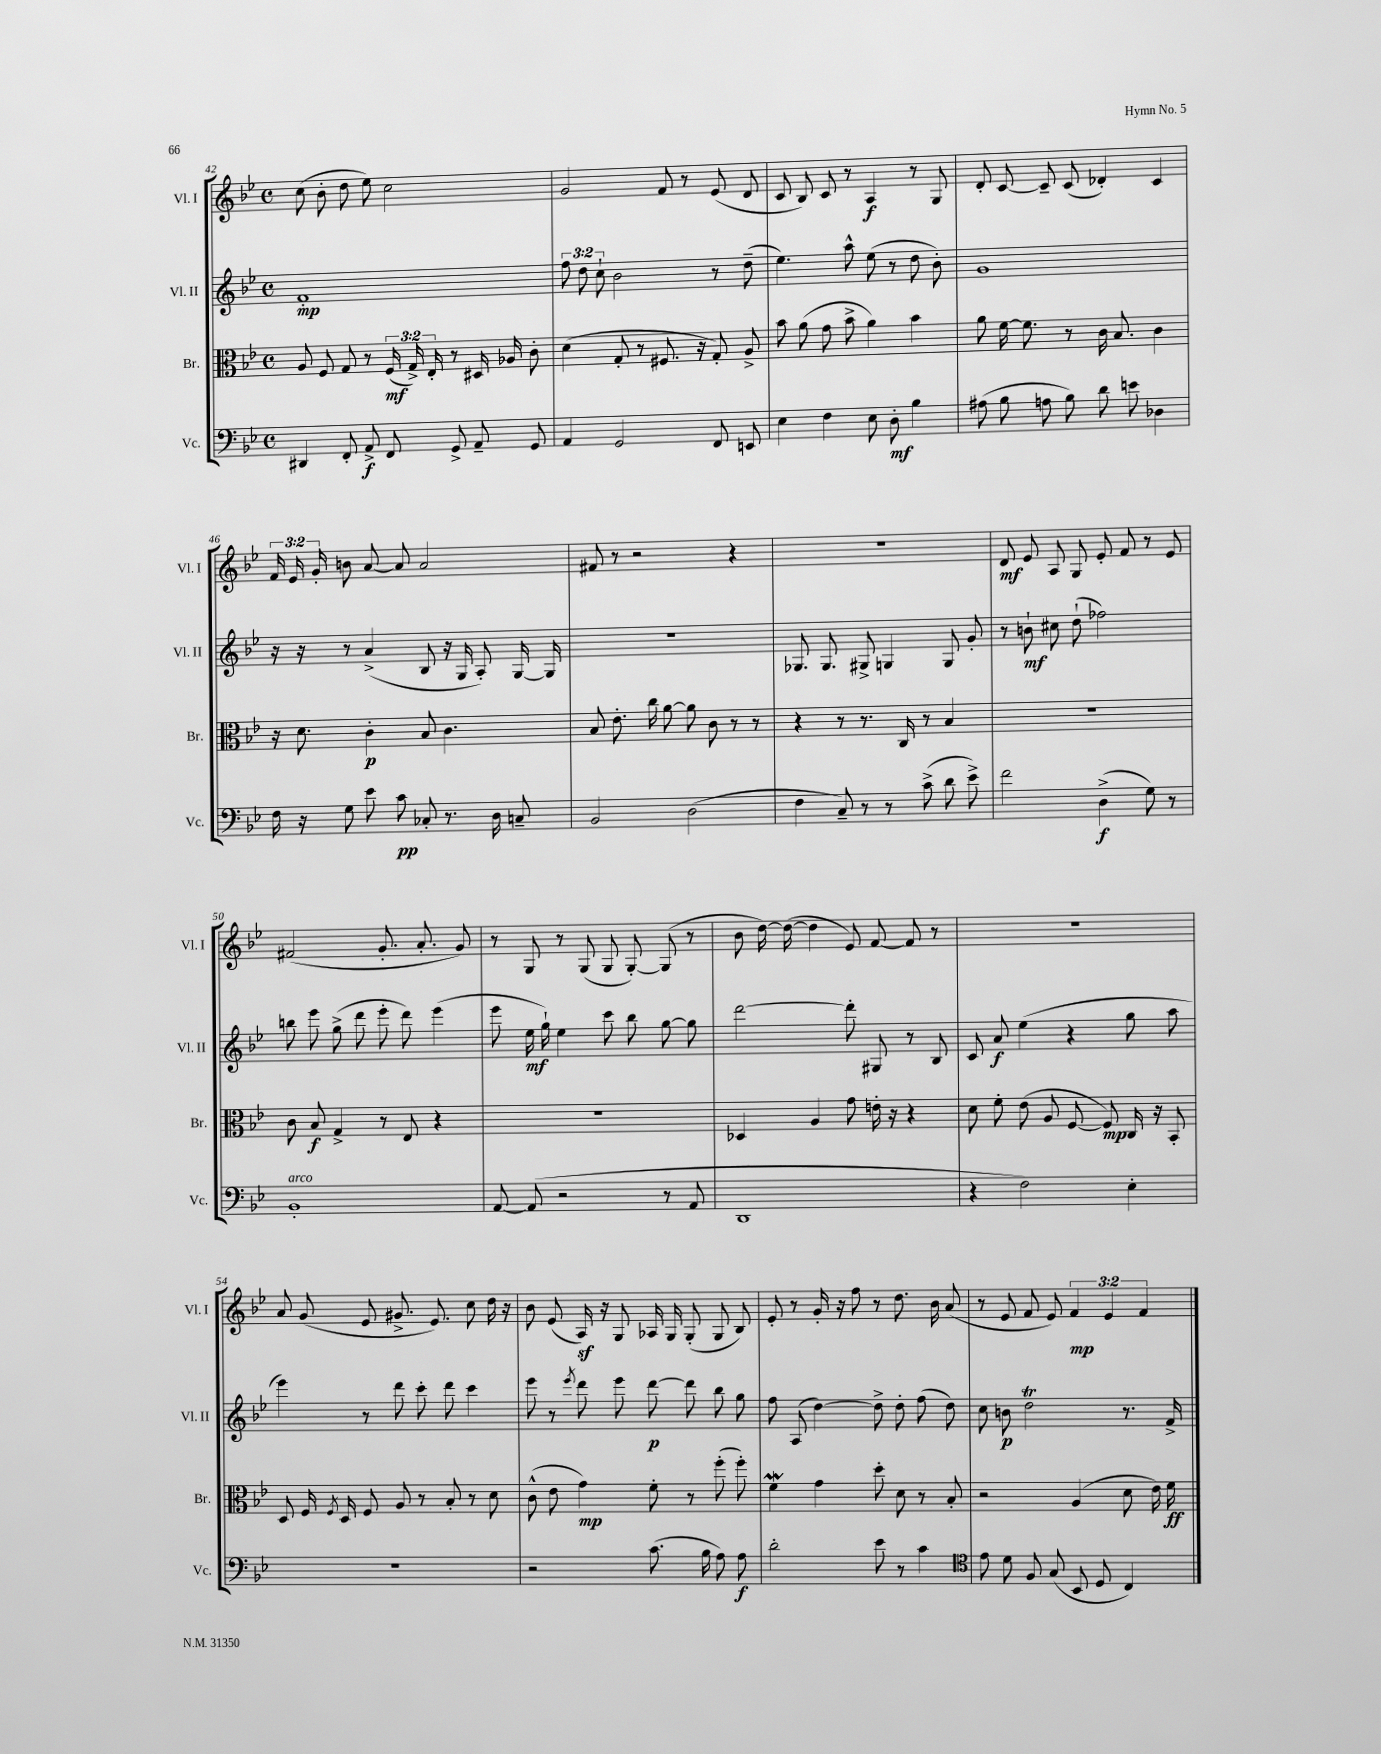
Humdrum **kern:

**kern	**kern	**kern	**kern
*staff4	*staff3	*staff2	*staff1
*clefF4	*clefC3	*clefG2	*clefG2
*k[b-e-]	*k[b-e-]	*k[b-e-]	*k[b-e-]
*M4/4	*M4/4	*M4/4	*M4/4
*met(c)	*met(c)	*met(c)	*met(c)
4DD#	8A	1f'	(8cc
.	8F	.	8b-'
8FF'	8G	.	8dd
8AA^	8r	.	8ee-)
8FF	(24F	.	2cc
.	24G^)	.	.
.	24E-'	.	.
8GG^	8r	.	.
8AA~	16D#	.	.
.	16A-	.	.
8GG	8c'	.	.
=	=	=	=
4AA	(4d	12ff	2g
.	.	12dd	.
.	.	12cc`	.
2GG	8G'	2b-	.
.	8r	.	.
.	8.F#	.	8f
.	.	.	8r
.	16r	.	.
8FF	8G')	8r	(8e-
8EE	8A^	(8dd~	8d
=	=	=	=
4E-	8b-	4.ee-)	8c
.	(8a	.	8B-)
4F	8g	.	8c
.	8b-^	8aa^^	8r
8E-	4a)	(8ee-	4A
8D'	.	8r	.
4B-	4b-	8dd	8r
.	.	8b-')	8G
=	=	=	=
(8A#	8a	1g	8d'
8B-	[16f	.	[8c
.	8.f]	.	.
8A	.	.	8c~]
8B-)	8r	.	(8c
8d	16c	.	4d-')
.	8.B-	.	.
8e	.	.	.
4D-	4c	.	4c
=	=	=	=
16F	16r	16r	24f
.	.	.	24e-
16r	8.d	16r	.
.	.	.	24g'
8G	.	8r	8b
8e-	4c'	(4a^	[8a
8c	.	.	8a]
8C-'	8B-	8B-	2a
8.r	4.c	16r	.
.	.	16G	.
.	.	8A')	.
16D	.	.	.
8C~	.	[16G	.
.	.	16G]	.
=	=	=	=
2BB-	8B-	1r	8f#
.	8.e-'	.	8r
.	.	.	2r
.	16cc	.	.
.	[8a	.	.
(2D	8a]	.	.
.	8c	.	.
.	8r	.	4r
.	8r	.	.
=	=	=	=
4F	4r	8.G-	1r
.	.	8.G-	.
8C~)	8r	.	.
8r	8.r	8G#^	.
8r	.	4G	.
.	16C	.	.
(8c^	8r	.	.
8d	4B-	8G	.
8e-^)	.	8g'	.
=	=	=	=
2f	1r	8r	8d
.	.	8b`	8e-
.	.	8cc#	8A
.	.	(8dd`	8G
(4D^	.	2ff-)	8e-'
.	.	.	8f
8G)	.	.	8r
8r	.	.	8e-
=	=	=	=
1BB-'	8c	8bb	(2f#
.	8B-	8eee-	.
.	4G^	(8gg^	.
.	.	8ddd	.
.	8r	8eee-'	8.g'
.	8E-	8ddd)	.
.	.	.	8.a'
.	4r	(4eee-	.
.	.	.	8g)
=	=	=	=
[8AA	1r	8eee-	8r
(8AA]	.	16ee-	8G
.	.	16gg`)	.
2r	.	4ee-	8r
.	.	.	(8G
.	.	8ccc	8G
.	.	8bb-	[8G')
8r	.	[8gg	(8G]
8AA	.	8gg]	8r
=	=	=	=
1DD	4D-	[2ddd	8b-
.	.	.	[16dd)
.	.	.	(16dd_
.	4A	.	4dd]
.	8g	8ddd']	8e-)
.	16e'	8G#	[8f
.	16r	.	.
.	4r	8r	8f]
.	.	8B-	8r
=	=	=	=
4r	8d	8c	1r
.	8f'	8a	.
2F)	(8e-	(4ee-	.
.	8A	.	.
.	[8F	4r	.
.	8F])	.	.
4E-'	16C	8gg	.
.	16r	.	.
.	8BB-'	8aa	.
=	=	=	=
1r	8D	4eee-)	8a
.	16F	.	(8g
.	8qF	.	.
.	16D	.	.
.	8F	8r	8e-
.	8A	8ddd	8.g#^
.	8r	8ccc'	.
.	.	.	8.e-)
.	8B-'	8ddd	.
.	8r	4ccc	8cc
.	8d	.	16dd
.	.	.	16r
=	=	=	=
2r	(8c^^	8eee-	8b-
.	8e-	8r	(8e-
.	.	8qeee-	.
.	4g)	8ddd	16A)
.	.	.	16r
.	.	8eee-	8G
(8.c	8f'	[8ddd	16A-
.	.	.	16G
.	8r	8ddd]	(8G'
16B-	.	.	.
8A)	(8ff'	8bb-	8G
8A	8ff')	8gg	8B-)
=	=	=	=
2d'	4f	8ff	8e-'
.	.	(8A	8r
.	4g	[4dd)	16g'
.	.	.	16r
.	.	.	8ff
8e-	8dd'	8dd^]	8r
8r	8d	8dd'	8.dd
4c	8r	(8ff	.
.	.	.	16b-
.	8B-'	8dd)	(8a
=	=	=	=
*clefC4	*	*	*
8e-	2r	8cc	8r
8d	.	8b	8e-
8F	.	2dd	8f
(8G	.	.	8e-)
8BB-	(4A	.	6f
8D	.	.	.
.	.	.	6e-
4C)	8d	8.r	.
.	.	.	6f
.	16e-)	.	.
.	16f	16f^	.
==	==	==	==
*-	*-	*-	*-
